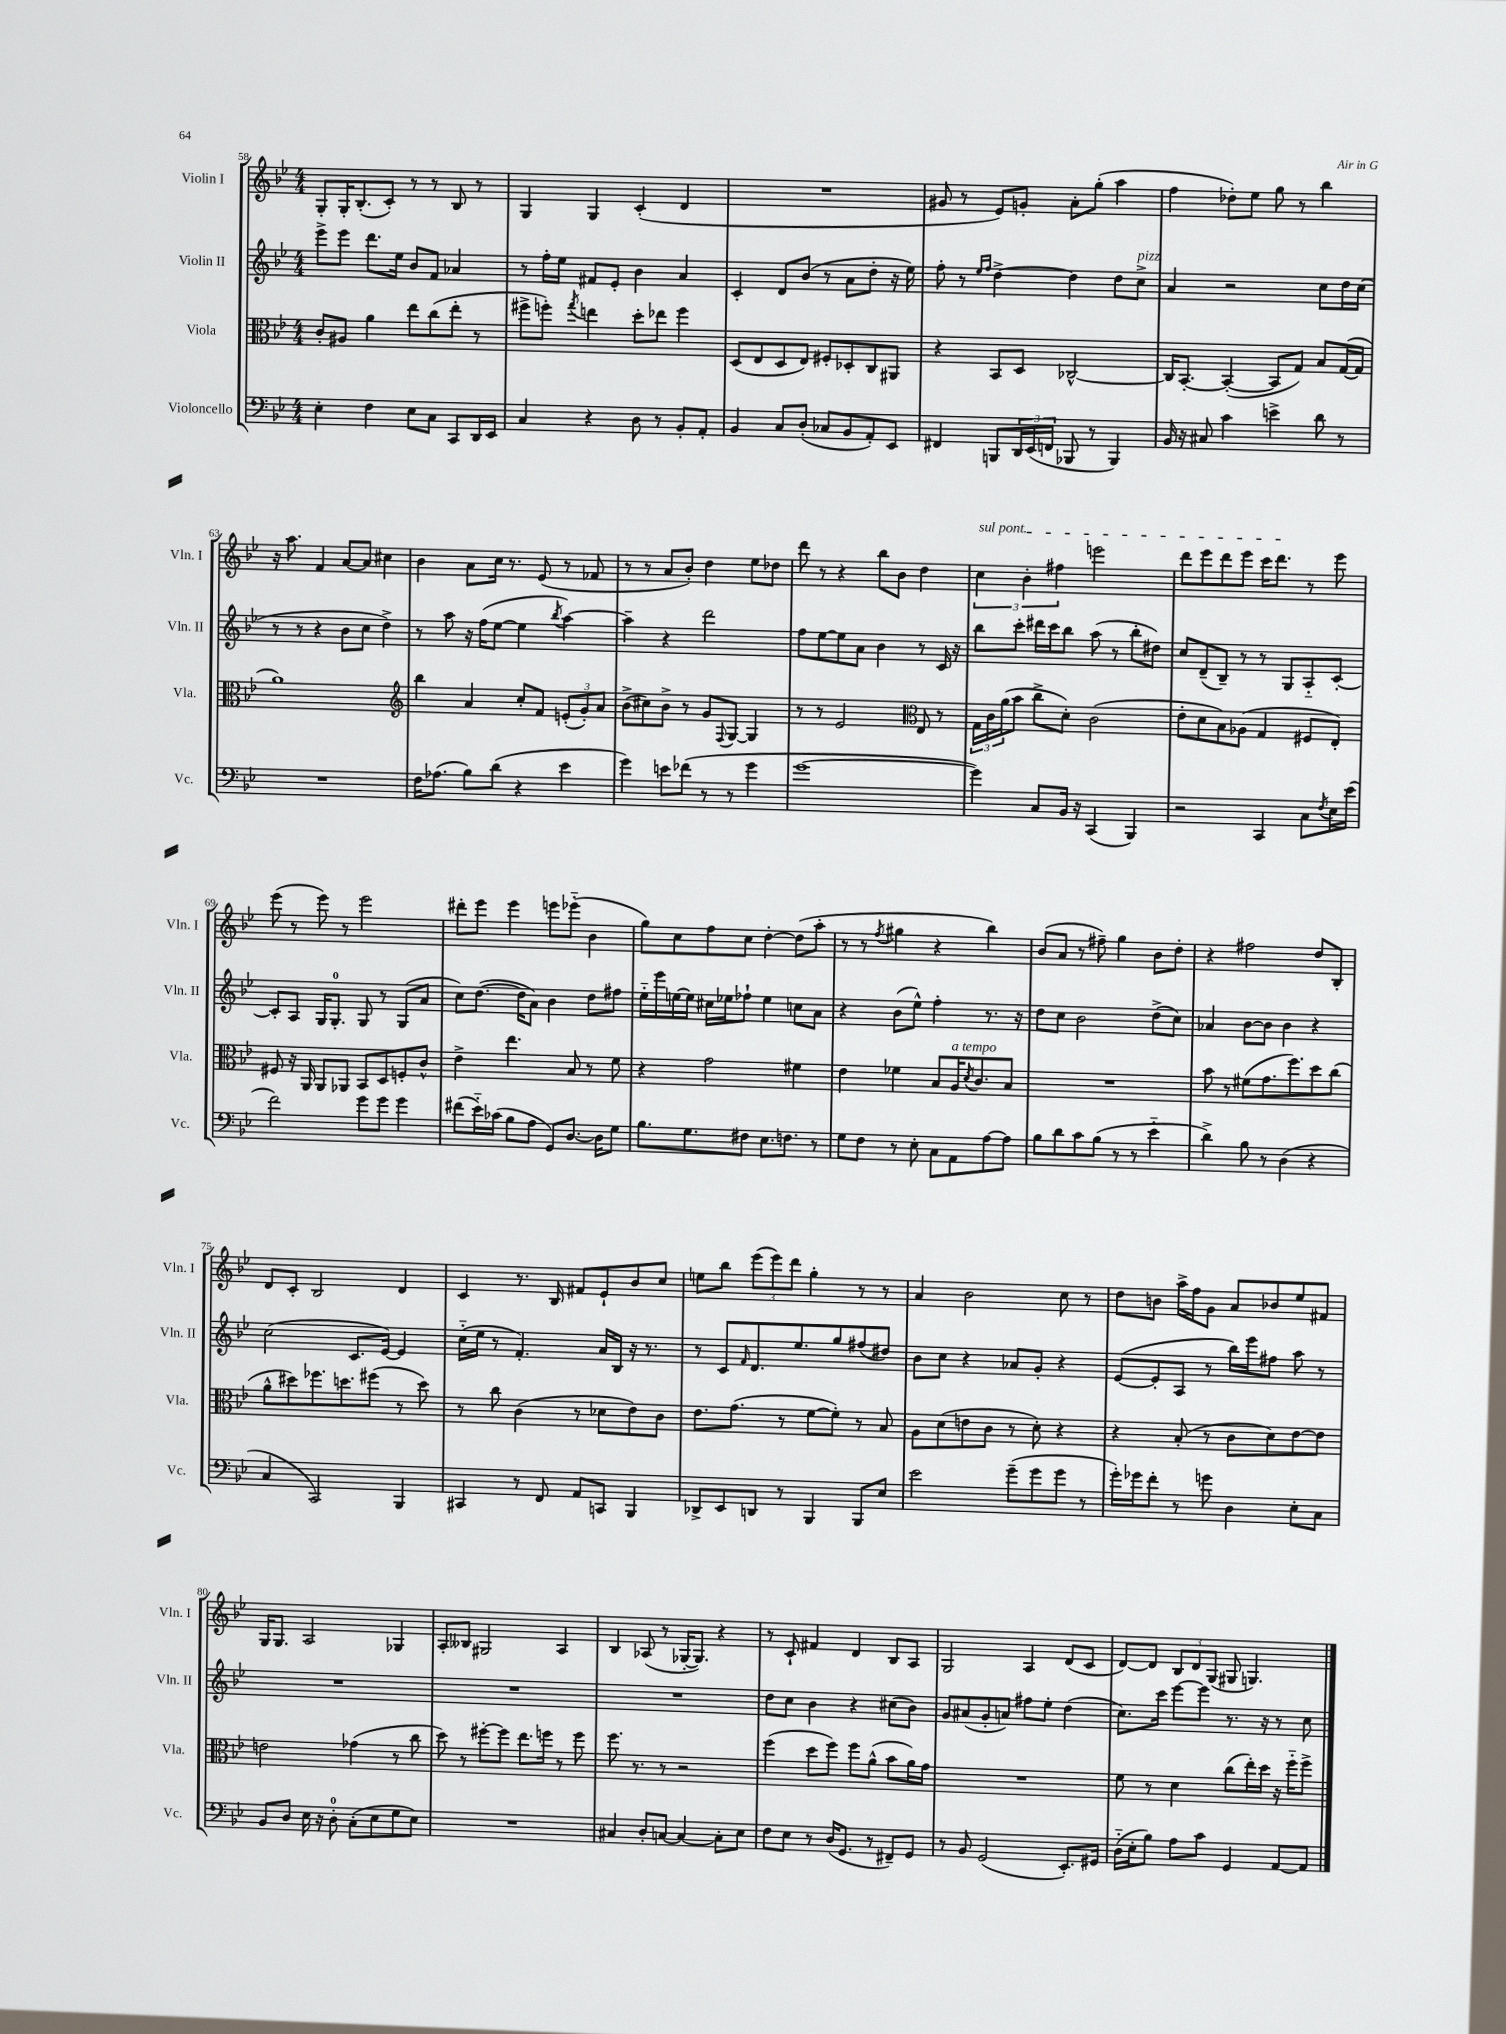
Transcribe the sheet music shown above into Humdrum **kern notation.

**kern	**kern	**kern	**kern
*part4	*part3	*part2	*part1
*staff4	*staff3	*staff2	*staff1
*I"Violoncello	*I"Viola	*I"Violin II	*I"Violin I
*I'Vc.	*I'Vla.	*I'Vln. II	*I'Vln. I
*clefF4	*clefC3	*clefG2	*clefG2
*k[b-e-]	*k[b-e-]	*k[b-e-]	*k[b-e-]
*M4/4	*M4/4	*M4/4	*M4/4
=58	=58	=58	=58
4E-'\	8c'/L	8eee-^\L	8G'/L
.	8A#X/J	8eee-\J	16G'/K
.	.	.	(8.B-'/
4F\	4a\	8.ddd\L	.
.	.	.	8c'/J)
.	.	16ee-\Jk	.
8E-\L	8ee-\L	8b-/L	8r
8C\J	(8cc\	8f/J	8r
8CC/L	8ee-'\J	4a-X/	8B-/
16DD/L	8r	.	8r
16EE-/JJ	.	.	.
=59	=59	=59	=59
4C/	8ff#X^\L	8r	4G/
.	8ffn'\J)	16ff'\LL	.
.	.	16ee-\JJ	.
.	8qgg/	.	.
4r	4een\	8f#X/L	4G/
.	.	8e-'/J	.
8D\	8dd'\L	4b-\	(4c'/
8r	8ee-X\J	.	.
8BB-'/L	4ff\	4a/	4d/
8AA'/J	.	.	.
=60	=60	=60	=60
4BB-/	(8D/L	4c'/	1r
.	8E-/	.	.
8C/L	8D/	8d/L	.
(8D'/J	8E-/J)	(8b-/J	.
8C-X/L	8F#X'/L	8r	.
8BB-/	8D-X'/	8a\L	.
8AA'/)	8C/	8dd'\J	.
8EE-/J	8AA#X/J	16r	.
.	.	16ee-\)	.
=61	=61	=61	=61
4FF#X/	4r	8ff'\	8g#X/
.	.	8r	8r
.	.	16qqee-/LL	.
.	.	16qqff/JJ	.
8BBBn/L	8BB-/L	[4dd^\	8e-/L)
24DD/L	8D/J	.	8gn'/J
(24EE-/	.	.	.
24FFn/JJ	.	.	.
8BBB-X/	[2C-X^^/	4dd\]	8a'\L
8r	.	.	(8gg'\J
4BBB-/)	.	8dd\L	4aa\
!	!	!LO:TX:a:i:t=pizz.	!
.	.	8cc^\J	.
=62	=62	=62	=62
16BB-/	16C-/KL]	4a/	4ff\
16r	[8.BB-'/J	.	.
8C#X/	.	.	.
4c\	(4BB-'/_	2r	8dd-X'\L)
.	.	.	8ee-\J
4en^\	8BB-/L]	.	8gg\
.	8G/J)	.	8r
8d\	8B-/L	8cc\L	4bb-\
8r	([16G/L	16dd\L	.
.	16G/JJ]	(16cc\JJ	.
!!LO:LB:g=z
=63	=63	=63	=63
1r	1a)	8r	16r
.	.	.	8.aa\
.	.	8r	.
.	.	4r	4f/
.	.	8b-\L	[8a/L
.	.	8cc\J	8a/J]
.	.	4dd^\)	4cc#X\
=64	=64	=64	=64
*	*clefG2	*	*
16F\KL	4bb-\	8r	4b-\
(8.A-X\J	.	.	.
.	.	8aa\	.
8B-\L)	4a/	16r	8a\L
.	.	(16ff\KL	.
(8d\J	.	[8ee-\J	16cc\Jk
.	.	.	8.r
4r	8cc'/L	4ee-\]	.
.	8f/J	.	(8e-/
.	.	8qbb-/	.
4e-\	(12en'/L	[4aa\)	8r
.	12g'/)	.	.
.	.	.	8f-X/
.	12a/J	.	.
=65	=65	=65	=65
4g\)	(8b-^\L	4aa~\]	8r
.	8cc#X\)	.	8r
8en\L	8b-^\J	4r	8a/L
(8f-X\J	8r	.	8b-'/J)
8r	8g/L	2ddd\	4dd\
.	8qqF/	.	.
8r	[8G/J	.	.
4g\	4G/]	.	8ee-\L
.	.	.	8dd-X\J
=66	=66	=66	=66
[1g	8r	8ff\L	8ddd\
.	8r	[8ee-\	8r
.	2e-/	8ee-\]	4r
.	.	8a\J	.
.	.	4b-\	8bb-\L
.	.	.	8b-\J
*	*clefC3	*	*
.	8E-/	8r	4dd\
.	8r	16c/	.
.	.	16r	.
=67	=67	=67	=67
!	!	!	!LO:TX:a:i:t=sul pont.
4g\])	24G\LL	8bb-\L	6cc\
.	24c\	.	.
.	(24a\J	.	.
.	8b-\J	8ccc'\J	.
.	.	.	6b-'\
8C/L	8cc^\L	16ddd#X\LL	.
.	.	16ccc\J	.
.	.	.	6ff#X\
16BB-/Jk	8d'\J)	8bb-\J	.
16r	.	.	.
(4CC/	(2c\	(8aa\	2eeen\
.	.	8r	.
4BBB-/)	.	8bb-'\L	.
.	.	8dd#X\J)	.
=68	=68	=68	=68
2r	8e-'\L	8cc/L	8ddd\L
.	8d\	(8d~/	8eee-\
.	8B-\)	8B-~/J)	8ddd\
.	(8A-X\J	8r	8eee-\J
4CC/	4G/	8r	16ccc\KL
.	.	.	8.ddd\J
.	.	8G/L	.
8C\L	8F#X/L	8A/	8r
8qF/	.	.	.
16E-\L	8E-'/J)	[8c'/J	8eee-\
(16e-\JJ	.	.	.
!!LO:LB:g=z
=69	=69	=69	=69
2f\)	8F#X/	8c'/L]	(8eee-\
.	16r	8A/J	8r
.	16AA/	.	.
.	8AA/L	16G/KL	8eee-\)
.	.	8.G'/J	.
.	8AA-X/J	.	8r
8g\L	8BB-/L	8G/	2eee-\
8g\J	8D/	8r	.
4g\	8Fn'/	(8G/L	.
.	8c^^/J	8a/J	.
=70	=70	=70	=70
(8f#X\L	4e-^\	8cc\L)	8ddd#X'\L
16e-\L)	.	([8.dd\J	8eee-\J
(16c-X\JJ	.	.	.
8B-\L	4.ee-\	.	4eee-\
.	.	16dd\KL]	.
8A\J	.	8a\J)	.
8GG/L)	.	4b-\	8eeen\L
[8.D/J	8B-/	.	(8eee-X\J
.	8r	8dd\L	4b-\
16D\KL]	.	.	.
8G\J	8f\	8ff#X\J	.
=71	=71	=71	=71
8.B-\L	4r	16ee-\LL	8gg\L)
.	.	16eee-\	.
.	.	[16een\	8cc\
8.G\	.	16ee\JJ]	.
.	2g\	16cc#X\LL	8ff\
.	.	16ee-X\J	.
8F#X\J	.	8ff-X`\J	8cc\J
8.E-\L	.	4ee-\	[4dd'\
8.Fn\J	.	.	.
.	4f#X\	8ccn\L	(8dd\L]
8r	.	8a\J	8aa'\J
=72	=72	=72	=72
8G\L	4e-\	4r	8r
8F\J	.	.	8r
.	.	.	8qff/
8r	4f-X\	(8b-\L	4gg#X\
8E-'\	.	8ee-^^\J)	.
8C\L	8B-/L	4ff'\	4r
!	!LO:TX:a:i:t=a tempo	!	!
8AA\	16A/K	.	.
.	8qd/	.	.
.	8.c/	.	.
[8A\	.	8.r	4bb-\)
8A\J]	8B-/J	.	.
.	.	16r	.
=73	=73	=73	=73
8B-\L	1r	8dd\L	(8b-/L
8d\	.	8cc\J	8a/J
8c\	.	2b-\	8r
(8B-\J	.	.	8ff#X~\)
8r	.	.	4gg\
8r	.	.	.
4e-\	.	(8dd^\L	8b-\L
.	.	8cc\J)	8dd'\J
=74	=74	=74	=74
4d^\)	8b-\	4a-X/	4r
.	8r	.	.
8B-\	(8f#X\L	[8b-\L	2ff#X\
8r	8.g\	8b-\J]	.
(4D\	.	4b-\	.
.	8.ff\)	.	.
4r	8dd\	4r	8dd/L
.	(8cc\J	.	8B-'/J
!!LO:LB:g=z
=75	=75	=75	=75
4C/	8a^^\L	(2cc\	8d/L
.	8dd#X\)	.	8c'/J
2CC/)	8.ff-X\	.	2B-/
.	8.ddn\	.	.
.	.	8.c/L	.
.	(8ff#X\J	.	.
.	.	[16e-/Jk)	.
4BBB-/	8r	4e-/]	4d/
.	8dd\)	.	.
=76	=76	=76	=76
4CC#X/	8r	(16cc\LL	4c/
.	.	16ee-\JJ	.
.	8cc\	8r	.
8r	(4c\	4.f'/)	8.r
8FF/	.	.	.
.	.	.	16B-/
8AA/L	8r	.	8f#X/L
8CCn/J	8d-X\L	16a/LL	8e-`/
.	.	16B-/JJ	.
4BBB-/	8e-\)	16r	8b-/
.	.	8.r	.
.	8c\J	.	8cc/J
=77	=77	=77	=77
8DD-X^/L	8.e-\L	8r	8een\L
8EE-/	.	8c/L	8bb-\J
.	(8.g\J	.	.
.	.	16qqf/	.
8DDn/J	.	8.d/	(12eee-\L
.	.	.	12eee-\)
8r	8r	.	.
.	.	.	12ddd\J
.	.	8.ee-/	.
4BBB-/	[8f\L	.	4gg'\
.	8f'\J])	8gg/	.
8BBB-/L	8r	(8ff#X/	8r
8E-/J	8B-/	8dd#X/J)	8r
=78	=78	=78	=78
2e-\	8A\L	8b-\L	4a/
.	(8d\	8cc\J	.
.	8en\	4r	2b-\
.	8c\J	.	.
(8g~\L	8r	8a-X/L	.
8g\	8d'\)	8g'/J	.
8g\J	4r	4r	8cc\
8r	.	.	8r
=79	=79	=79	=79
16g'\LL)	4r	([8e-/L	8dd\L
16g-X\J	.	.	.
8f'\J	.	8e-'/]	8bn\J
8r	(8B-'/	8A/J	16aa^\LL
.	.	.	16ff\J
8gn\	8r	8r	8g\J
4D\	8c\L	16bb-\LL)	8a/L
.	.	16eee-\J	.
.	8d\)	8ff#X\J	8b-X/
8E-'\L	[8e-\	8aa\	8ee-/
8C\J	8e-\J]	8r	8f#X/J
!!LO:LB:g=z
=80	=80	=80	=80
8BB-/L	2en\	1r	16G/KL
.	.	.	8.G/J
8D/J	.	.	.
16E-\	.	.	2A/
16r	.	.	.
8D'\	.	.	.
(8C'\L	(4g-X\	.	.
8E-\	.	.	.
8G\	8r	.	4G-X/
8E-\J)	8cc\	.	.
=81	=81	=81	=81
1r	8dd\)	1r	8A'/L
.	8r	.	8B--X/J
.	[8ff#X'\L	.	2G#X/
.	8ff#\J]	.	.
.	8.ee-\L	.	.
.	16ffn\Jk	.	.
.	8r	.	4A/
.	8ff\	.	.
=82	=82	=82	=82
4C#X/	8.ff\	1r	4B-/
.	8.r	.	.
8D'/L	.	.	(8A-X/
[8Cn/J	8r	.	8r
4C/_	2r	.	[16G-X'/KL
.	.	.	8.G-/J])
8C'\L]	.	.	4r
8E-\J	.	.	.
=83	=83	=83	=83
8F\L	(4ff\	8dd\L	8r
8E-\J	.	8cc\J	8c`/
8r	8dd\L	4b-\	4f#X/
(16D/KL	8ff\J)	.	.
8.GG/J	.	.	.
.	8ff\L	4r	4d/
8r	(8a^^\J	.	.
8FF#X~/L)	8b-\L	(8cc#X\L	8B-/L
8GG/J	16a\L)	8b-\J)	8A/J
.	16g\JJ	.	.
=84	=84	=84	=84
8r	1r	8g/L	2G/
8BB-/	.	(8a#X/	.
(2GG/	.	8g'/	.
.	.	8an/J)	.
.	.	8ff#X\L	4A/
.	.	8ee-'\J	.
8.EE-'/L)	.	(4dd\	(8d/L
.	.	.	8c/J
16GG#X/Jk	.	.	.
=85	=85	=85	=85
(16D\LL	8f\	8.cc\L)	[8d/L)
16E-'\J	.	.	.
8B-\J)	8r	.	8d/J]
.	.	16ccc\Jk	.
8A\L	4d\	[8eee-\L	12B-/L
.	.	.	12d/
8c\J	.	8eee-\J]	.
.	.	.	(12G/J
4GG/	(8cc\L	8.r	8G#X/
.	16ee-'\L)	.	4.Gn/)
.	16dd\JJ	16r	.
[8AA/L	16r	8r	.
.	16ff\KL	.	.
8AA/J]	8ff^\J	8cc\	.
==	==	==	==
*-	*-	*-	*-
